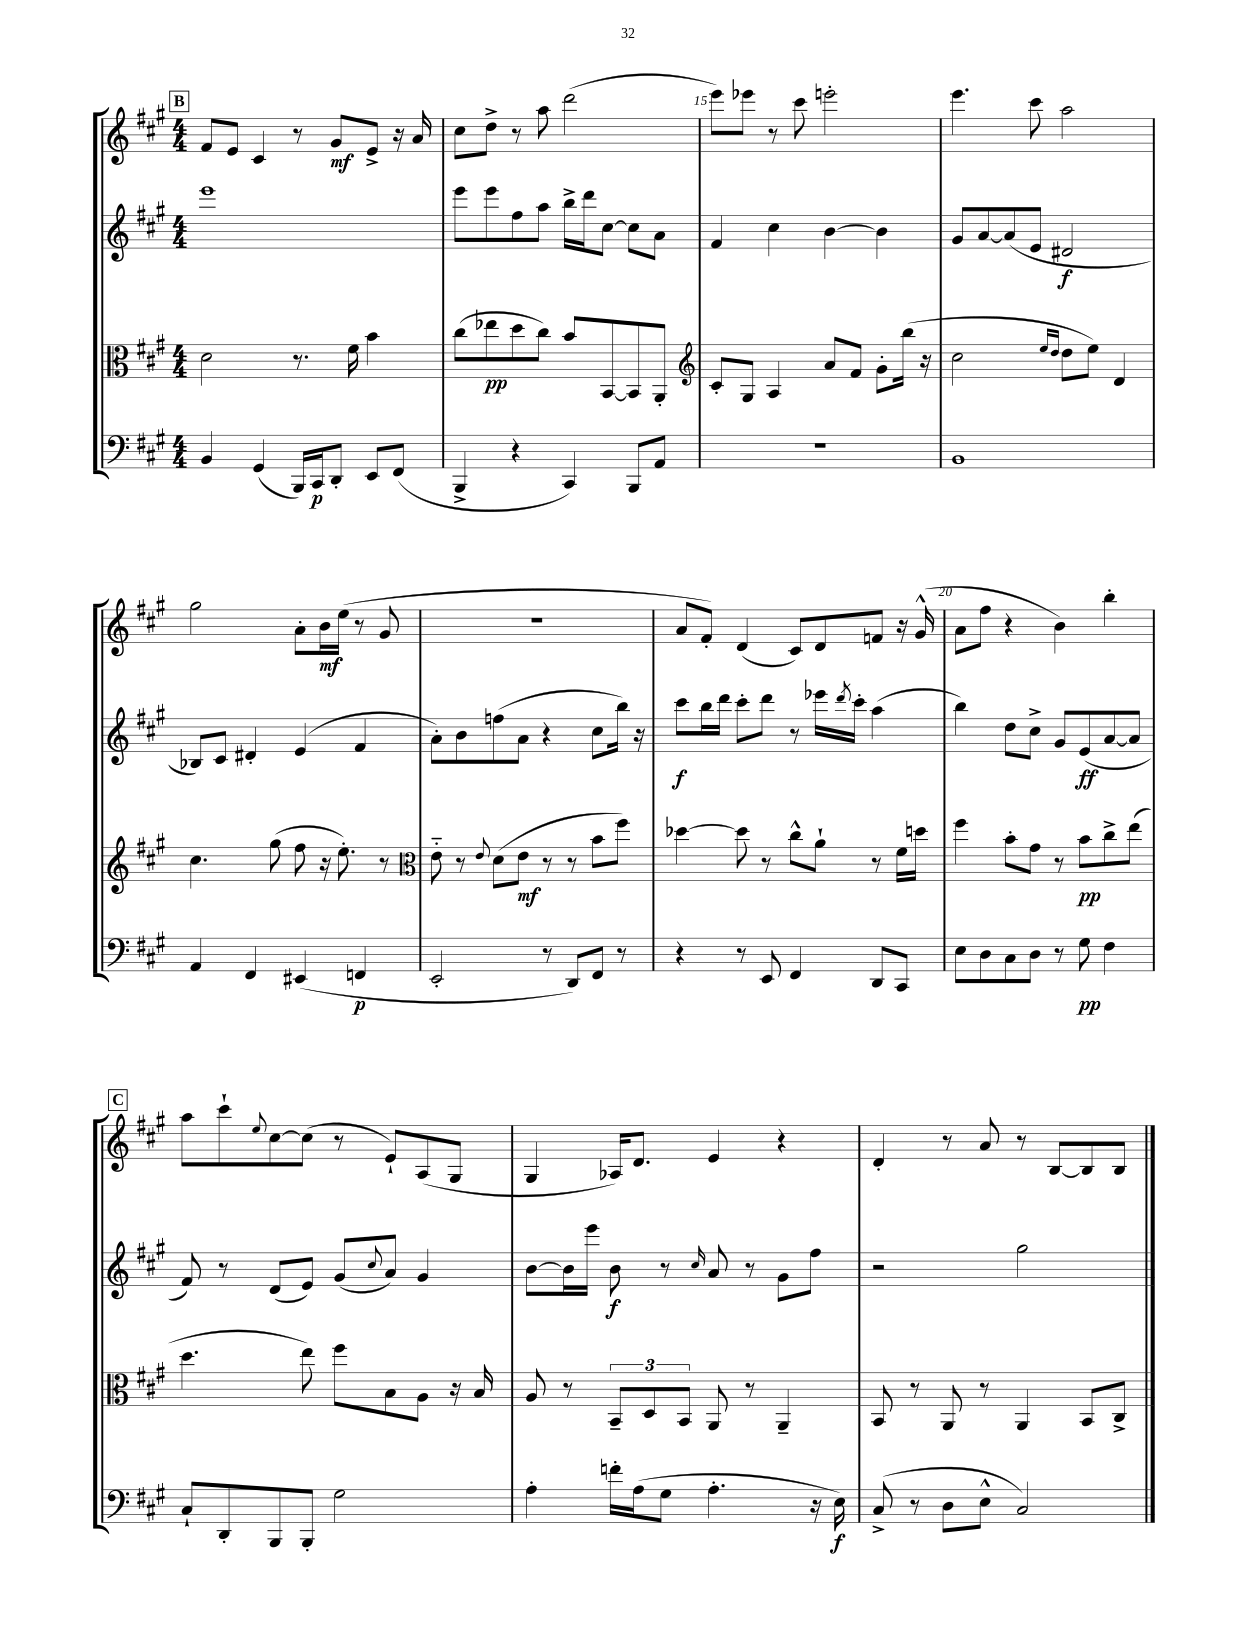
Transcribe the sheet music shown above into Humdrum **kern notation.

**kern	**kern	**kern	**kern
*staff4	*staff3	*staff2	*staff1
*clefF4	*clefC3	*clefG2	*clefG2
*k[f#c#g#]	*k[f#c#g#]	*k[f#c#g#]	*k[f#c#g#]
*M4/4	*M4/4	*M4/4	*M4/4
4BB/	2d\	1eee	8f#/L
.	.	.	8e/J
(4GG#/	.	.	4c#/
16BBB/LL)	8.r	.	8r
16CC#/J	.	.	.
8DD'/J	.	.	8g#/L
.	16f#\	.	.
8EE/L	4b\	.	8e^/J
(8FF#/J	.	.	16r
.	.	.	16a/
=	=	=	=
4BBB^/	(8cc#\L	8eee\L	8cc#\L
.	8ee-\	8eee\	8dd^\J
4r	8dd\	8ff#\	8r
.	8cc#\J)	8aa\J	8aa\
4CC#/)	8b/L	16bb^\LL	(2ddd\
.	.	16ddd\J	.
.	[8BB/	[8cc#\J	.
8BBB/L	8BB/]	8cc#\]L	.
8AA/J	8AA'/J	8a\J	.
=	=	=	=
*	*clefG2	*	*
1r	8c#'/L	4f#/	8eee\L)
.	8G#/J	.	8eee-\J
.	4A/	4cc#\	8r
.	.	.	8ccc#\
.	8a/L	[4b\	2eee'\
.	8f#/J	.	.
.	8g#'\L	4b\]	.
.	(16bb\Jk	.	.
.	16r	.	.
=	=	=	=
1BB	2cc#\	8g#/L	4.eee\
.	.	[8a/	.
.	.	(8a/]	.
.	.	8e/J	8ccc#\
.	16qqee/LL	.	.
.	16qqdd/JJ	.	.
.	8dd\L	2d#/	2aa\
.	8ee\J)	.	.
.	4d/	.	.
=	=	=	=
4AA/	4.cc#\	8B-/L)	2gg#\
.	.	8c#/J	.
4FF#/	.	4d#'/	.
.	(8gg#\	.	.
(4EE#/	8ff#\	(4e/	8a'\L
.	16r	.	16b\L
.	8.ee'\)	.	(16ee\JJ
4FF/	.	4f#/	8r
.	8r	.	8g#/
=	=	=	=
*	*clefC3	*	*
2EE'/	8e'~\	8a'\L)	1r
.	8r	8b\	.
.	8qqe/	.	.
.	(8d\L	(8ff\	.
.	8e\J	8a\J	.
8r	8r	4r	.
8DD/L)	8r	.	.
8FF#/J	8b\L	8cc#\L	.
8r	8ff#\J)	16bb\Jk)	.
.	.	16r	.
=	=	=	=
4r	[4dd-\	8ccc#\L	8a/L
.	.	16bb\L	8f#'/J)
.	.	16ddd\JJ	.
8r	8dd-\]	8ccc#'\L	(4d/
8EE/	8r	8ddd\J	.
4FF#/	8cc#^^\L	8r	8c#/L)
.	8a`\J	16eee-\LL	8d/
.	.	8qddd/	.
.	.	16ccc#'\JJ	.
8DD/L	8r	(4aa\	8f/J
8CC#/J	16f#\LL	.	16r
.	16dd\JJ	.	(16g#^^/
=	=	=	=
8E\L	4ff#\	4bb\)	8a\L
8D\	.	.	8ff#\J
8C#\	8b'\L	8dd\L	4r
8D\J	8g#\J	8cc#^\J	.
8r	8r	8g#/L	4b\)
8G#\	8b\L	(8e/	.
4F#\	8cc#^\	[8a/	4bb'\
.	(8ee\J	8a/]J	.
=	=	=	=
8C#`/L	4.dd\	8f#/)	8aa\L
8DD'/	.	8r	8ccc#`\
.	.	.	8qqee/
8BBB/	.	(8d/L	[8cc#\
8BBB'/J	8ee\)	8e/J)	(8cc#\]J
2G#\	8ff#\L	(8g#/L	8r
.	.	8qqcc#/	.
.	8B\	8a/J)	8e`/L)
.	8A\J	4g#/	(8A/
.	16r	.	8G#/J
.	16B/	.	.
=	=	=	=
4A'\	8A/	[8b\L	4G#/
.	8r	16b\]L	.
.	.	16eee\JJ	.
16f'\LL	12BB~/L	8b\	16A-/LK)
(16A\J	.	.	8.d/J
.	12D/	.	.
8G#\J	.	8r	.
.	12BB/J	.	.
.	.	16qqcc#/	.
4.A'\	8AA/	8a/	4e/
.	8r	8r	.
.	4AA~/	8g#\L	4r
16r	.	8ff#\J	.
16E\)	.	.	.
=	=	=	=
(8C#^/	8BB/	2r	4d'/
8r	8r	.	.
8D\L	8AA/	.	8r
8E^^\J	8r	.	8a/
2C#/)	4AA/	2gg#\	8r
.	.	.	[8B/L
.	8BB/L	.	8B/]
.	8C#^/J	.	8B/J
==	==	==	==
*-	*-	*-	*-
